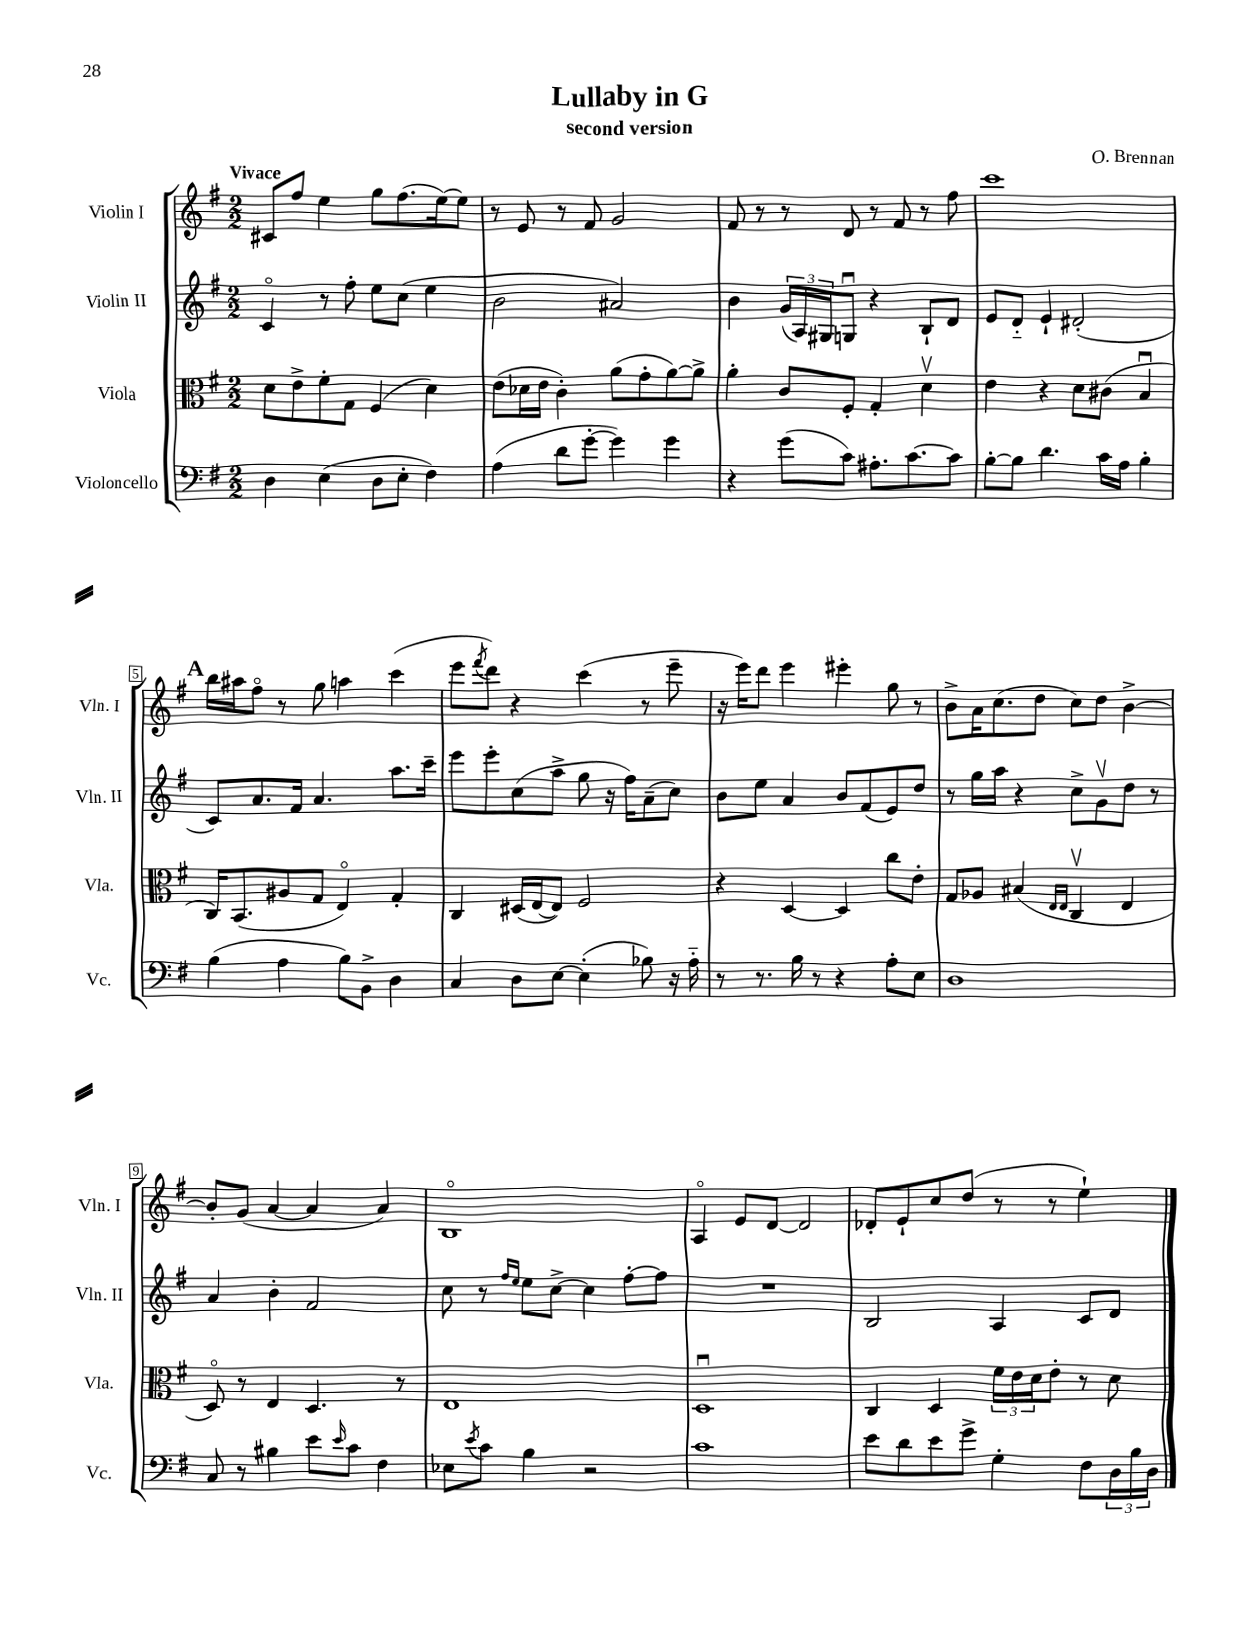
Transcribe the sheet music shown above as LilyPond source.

\header { title = "Lullaby in G" composer = "O. Brennan" subtitle = "second version" }
<<
\new StaffGroup <<
\new Staff = "s0" \with { instrumentName = "Violin I" shortInstrumentName = "Vln. I" } {
    \clef treble \key g \major \numericTimeSignature \time 2/2 \tempo "Vivace"
    cis'8 fis''8 e''4 g''8 fis''8.( e''16~) e''8 |
    r8 e'8 r8 fis'8 g'2 |
    fis'8 r8 r8 d'8 r8 fis'8 r8 fis''8 |
    c'''1 |
    \mark \markup { \bold "A" } b''16 ais''16 fis''8\flageolet r8 g''8 a''4 c'''4( |
    e'''8 \acciaccatura { fis'''8 } d'''8) r4 c'''4( r8 e'''8-- |
    r16 e'''16) d'''8 e'''4 eis'''4-. g''8 r8 |
    b'8-> a'16 c''8.( d''8 c''8) d''8 b'4~-> |
    b'8-. g'8( a'4~ a'4 a'4) |
    b1\flageolet |
    a4\flageolet e'8 d'8~ d'2 |
    des'8-. e'8-! c''8 d''8( r8 r8 e''4-!) \bar "|." |
}
\new Staff = "s1" \with { instrumentName = "Violin II" shortInstrumentName = "Vln. II" } {
    \clef treble \key g \major \numericTimeSignature \time 2/2
    c'4\flageolet r8 fis''8-. e''8 c''8( e''4 |
    b'2 ais'2) |
    b'4 \tuplet 3/2 { g'16( a16) gis16 } g8\downbow r4 b8-! d'8 |
    e'8 d'8-_ e'4-! dis'2-.( |
    \mark \markup { \bold "A" } c'8) a'8. fis'16 a'4. a''8. c'''16-- |
    e'''8 e'''8-. c''8( a''8-> g''8 r16 fis''16) a'8--( c''8) |
    b'8 e''8 a'4 b'8 fis'8( e'8) d''8 |
    r8 g''16 a''16 r4 c''8-> g'8\upbow d''8 r8 |
    a'4 b'4-. fis'2 |
    c''8 r8 \grace { fis''16 e''16 } e''8 c''8~-> c''4 fis''8~-. fis''8 |
    R1 |
    b2 a4 c'8 d'8 \bar "|." |
}
\new Staff = "s2" \with { instrumentName = "Viola" shortInstrumentName = "Vla." } {
    \clef alto \key g \major \numericTimeSignature \time 2/2
    d'8 e'8-> fis'8-. g8 fis4( d'4) |
    e'8( des'16 e'16 c'4-.) a'8( g'8-. a'8~) a'8-> |
    a'4-. c'8 fis8-. g4-. d'4\upbow |
    e'4 r4 d'8 cis'8( b4\downbow |
    \mark \markup { \bold "A" } c16) b,8.( ais8 g8 e4\flageolet) g4-. |
    c4 dis16( e16~ e8) fis2 |
    r4 d4~ d4 c''8 e'8-. |
    g8 aes8 bis4( \grace { e16 e16 } c4\upbow e4 |
    d8\flageolet) r8 e4 d4. r8 |
    e1 |
    d1\downbow |
    c4 d4 \tuplet 3/2 { fis'16 e'16 d'16 } e'8-. r8 d'8 \bar "|." |
}
\new Staff = "s3" \with { instrumentName = "Violoncello" shortInstrumentName = "Vc." } {
    \clef bass \key g \major \numericTimeSignature \time 2/2
    d4 e4( d8 e8-. fis4) |
    a4( d'8 g'8~-. g'4) g'4 |
    r4 g'8( c'8) ais8.-. c'8.~ c'8 |
    b8~-. b8 d'4. c'16 a16 b4-. |
    \mark \markup { \bold "A" } b4( a4 b8) b,8-> d4 |
    c4 d8 e8~ e4-.( bes8) r16 a16-_ |
    r8 r8. b16 r8 r4 a8-. e8 |
    d1 |
    c8 r8 bis4 e'8 \grace { e'16 } c'8 fis4 |
    ees8 \acciaccatura { e'8 } c'8 b4 r2 |
    c'1 |
    e'8 d'8 e'8 g'8-> g4-. fis8 \tuplet 3/2 { d16 b16 d16 } \bar "|." |
}
>>
>>
\layout { \context { \Score \override BarNumber.stencil = #(make-stencil-boxer 0.1 0.3 ly:text-interface::print) } }
